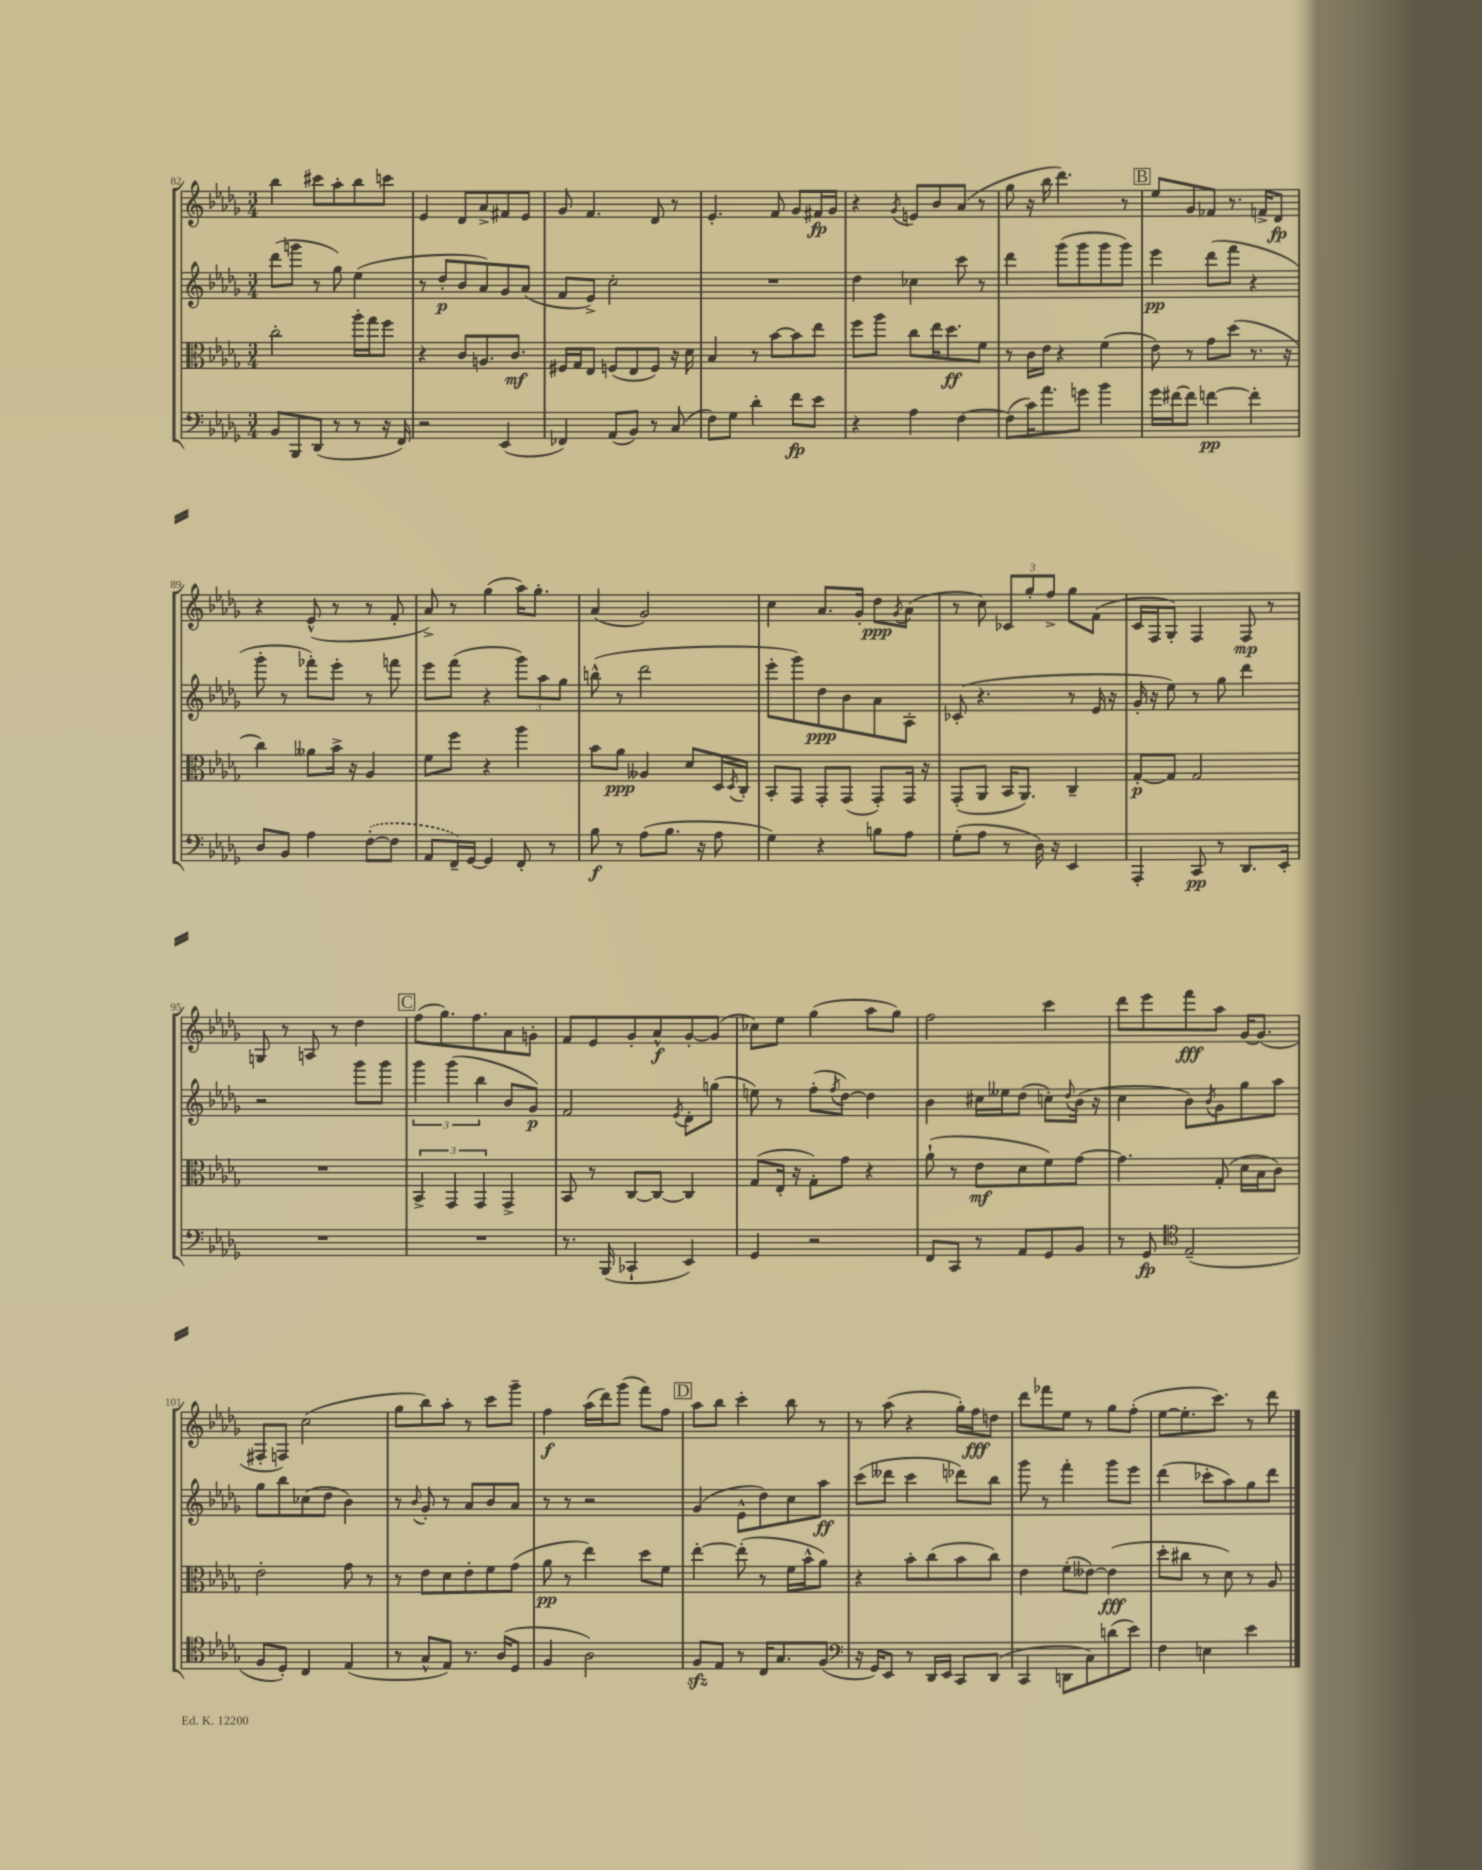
<<
\new StaffGroup <<
\new Staff = "s0" {
    \clef treble \key des \major \numericTimeSignature \time 3/4
    bes''4 cis'''8 aes''8-. bes''8 c'''8 |
    ees'4 des'8 aes'8-> fis'8 ees'8 |
    ges'8 f'4. des'8 r8 |
    ees'4.-. f'8 ges'8 fis'16\fp ges'16 |
    r4 \acciaccatura { ges'8 } e'8 bes'8 aes'8( r8 |
    ges''8 r16 bes''16 des'''4.) r8 |
    \mark \markup { \box "B" } ees''8 ges'8 fes'8 r8. f'16-> des'8\fp |
    r4 ees'8-^( r8 r8 f'8-. |
    aes'8->) r8 ges''4( aes''16) ges''8.-. |
    aes'4( ges'2) |
    c''4 aes'8. ges'16-. des''8\ppp \acciaccatura { ges'8 } aes'8( |
    r8 c''8) \tuplet 3/2 { ces'8 ges''8-. f''8-> } ges''8 f'8( |
    c'16 f16 ges8-.) f4 f8\mp r8 |
    g8 r8 a8 r8 des''4 |
    \mark \markup { \box "C" } f''8( ges''8.) f''8. aes'8 g'8-. |
    f'8 ees'8 ges'8-. aes'8-^\f ges'8~-. ges'8( |
    ces''8) ees''8 ges''4( aes''8 ges''8) |
    f''2 c'''4 |
    des'''8 ees'''8 f'''8\fff aes''8 ges'16~ ges'8.( |
    fis8-. f8) c''2( |
    ges''8 bes''8) aes''8-. r8 c'''8 ges'''8-- |
    f''4\f aes''16( des'''16) ges'''8( f'''8) f''8 |
    \mark \markup { \box "D" } aes''8 bes''8 c'''4-. bes''8 r8 |
    r8 aes''8( r4 ges''16-.) f''16\fff d''8 |
    des'''8 fes'''8 ees''8 r8 ges''8 f''8-.( |
    ees''8~ ees''8.-. c'''8.) r8 des'''8 \bar "|." |
}
\new Staff = "s1" {
    \clef treble \key des \major \numericTimeSignature \time 3/4
    des'''8( g'''8 r8 ges''8) ees''4( |
    r8 des''8-.\p bes'8 aes'8) ges'8 aes'8( |
    f'8 ees'8->) c''2-. |
    R2. |
    des''4 ces''4 c'''8 r8 |
    des'''4 ges'''8( ges'''8 ges'''8 ges'''8) |
    \mark \markup { \box "B" } ees'''4\pp des'''8( f'''8 r4 |
    ges'''8-. r8 fes'''8-.) ees'''8-. r8 f'''8 |
    ees'''8 f'''8( r4 \tuplet 3/2 { ges'''8) aes''8 ges''8 } |
    b''8-^( r8 des'''2 |
    ees'''8-. ges'''8) des''8\ppp bes'8 aes'8 aes8-. |
    ces'8-.( r4. r8 ees'16 r16 |
    ges'16-. r16 ees''8) r8 ges''8 des'''4 |
    r2 ges'''8 ges'''8 |
    \mark \markup { \box "C" } \tuplet 3/2 { ges'''4 ges'''4( bes''4 } bes'8 ges'8\p) |
    f'2 \acciaccatura { ees'8 } des'8-. g''8( |
    e''8) r8 f''8-.( \acciaccatura { f''8 } des''8~) des''4 |
    bes'4 cis''16 eeses''16 des''8( c''8-.) \appoggiatura { des''8 } bes'16( r16 |
    c''4 bes'8) \acciaccatura { bes'8 } ges'8 ges''8 aes''8 |
    ges''8 bes''8 ces''8( des''8 bes'4) |
    r8 \appoggiatura { bes'8 } ges'8-. r8 aes'8 bes'8 aes'8 |
    r8 r8 r2 |
    \mark \markup { \box "D" } ges'4( ees'8-^ des''8) c''8 aes''8\ff |
    c'''8( deses'''8 c'''4 des'''8) bes''8 |
    ges'''8 r8 f'''4-. ges'''8 ees'''8 |
    des'''4( ces'''8-. aes''8) ges''8 des'''8 \bar "|." |
}
\new Staff = "s2" {
    \clef alto \key des \major \numericTimeSignature \time 3/4
    c''2-. aes''16-. ges''16 f''8 |
    r4 c'8 a8. c'8.\mf |
    fis16 ges16 ees8 f8( ees8 f8) r16 des'16 |
    bes4 r8 bes'8~ bes'8 ees''8 |
    f''8 aes''8 c''8 ees''16 des''8.\ff f'8 |
    r8 c'16 ees'16 r4 f'4( |
    \mark \markup { \box "B" } ees'8) r8 ges'8 des''8( r8. r16 |
    c''4) aeses'8 bes'16-> r16 aes4 |
    f'8 f''8 r4 aes''4 |
    bes'8 aes'8\ppp aeses4 des'8 des16 \acciaccatura { des8 } c16-. |
    bes,8-. ges,8 ges,8-. ges,8( ges,8-.) ges,16 r16 |
    ges,8-.( aes,8 bes,16 aes,8.) c4-- |
    ges8~-.\p ges8 ges2 |
    R2. |
    \mark \markup { \box "C" } \tuplet 3/2 { bes,4-> ges,4 ges,4 } ges,4-> |
    bes,8 r8 c8~ c8~ c4 |
    ges8( ees16-. r16 ges8-.) ges'8 r4 |
    aes'8-!( r8 ees'8\mf des'8 f'8) ges'8~ |
    ges'4. ges8-.( des'16 bes16 c'8) |
    ees'2-. ges'8 r8 |
    r8 ees'8 des'8 ees'8-. f'8 ges'8( |
    aes'8\pp r8 ees''4) des''8 f'8 |
    \mark \markup { \box "D" } ees''4~-. ees''8-.( r8 f'16 bes'16-^ aes'8) |
    r4 bes'8-. c''8( bes'8 c''8) |
    ees'4 f'8-.( eeses'8~) eeses'4\fff( |
    des''8-. cis''8 r8 des'8) r8 aes8 \bar "|." |
}
\new Staff = "s3" {
    \clef bass \key des \major \numericTimeSignature \time 3/4
    bes,8 bes,,8 des,8( r8 r8 r16 f,16) |
    r2 ees,4( |
    fes,4) aes,8( bes,8) r8 c8( |
    f8) ges8 des'4-. f'8\fp ees'8 |
    r4 aes4 f4~ |
    f8( c'16) aes'8. g'8 bes'4 |
    \mark \markup { \box "B" } ges'16 fis'16~ fis'8 f'4~\pp f'4-. |
    des8 bes,8 aes4 \once \slurDashed f8~-.( f8 |
    aes,8 f,16--) ges,16~ ges,4 f,8-. r8 |
    bes8\f r8 aes8( bes8. r16 aes8 |
    ges4) r4 b8 aes8 |
    ges8-.( aes8 r8 des16) r16 ees,4 |
    aes,,4-. c,8\pp r8 des,8. ees,16-. |
    R2. |
    \mark \markup { \box "C" } R2. |
    r8. bes,,16( ces,4-! ees,4) |
    ges,4 r2 |
    f,8 c,8 r8 aes,8 ges,8 bes,8 |
    r8 ges,8\fp \clef tenor ees2--( |
    f8 des8-.) c4 ees4( |
    r8 ges8-^ ees8) r8. aes16( des8 |
    f4 aes2) |
    \mark \markup { \box "D" } f8\sfz ees8 r8 c16 ges8. f8( |
    \clef bass r16 ges,16) ees,8 r8 des,16 ees,16 c,8 des,8( |
    c,4 d,8 c8) d'8( ees'8) |
    f4 e4 ees'4 \bar "|." |
}
>>
>>
\layout { \context { \Score currentBarNumber = #82 } }
